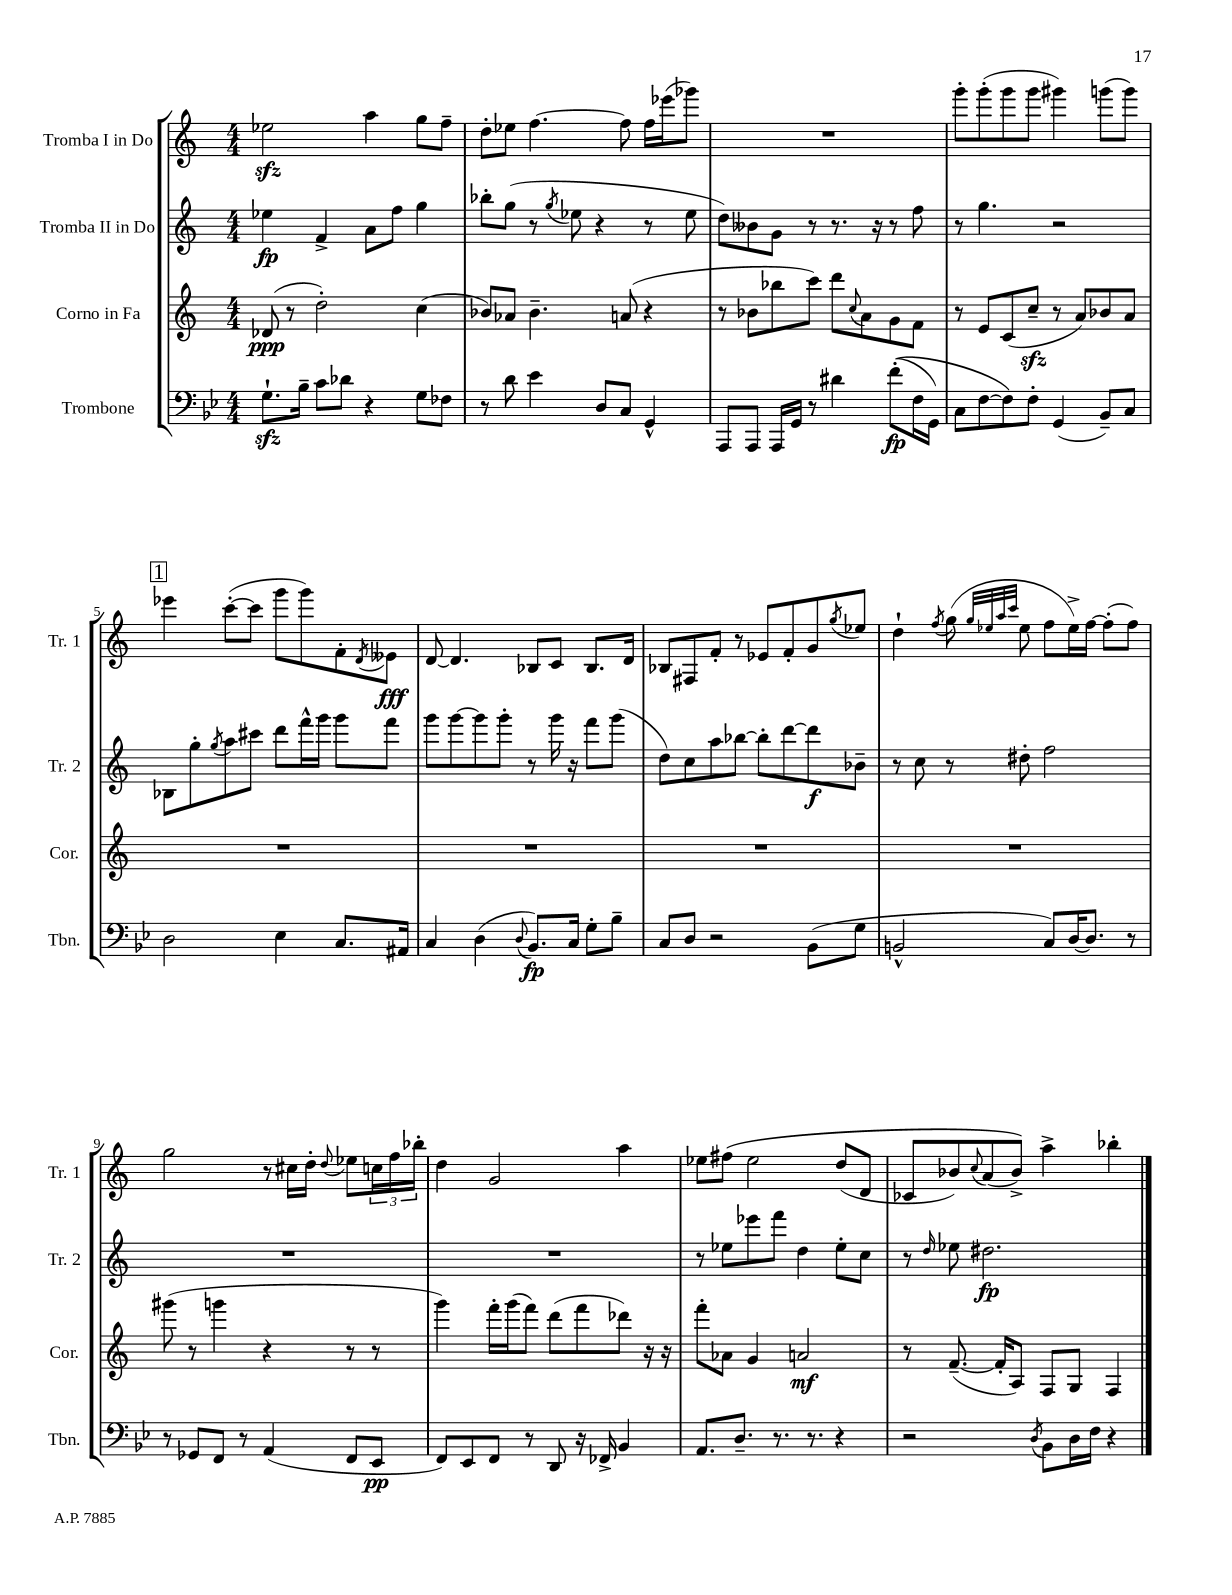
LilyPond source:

<<
\new StaffGroup <<
\new Staff = "s0" \with { instrumentName = "Tromba I in Do" shortInstrumentName = "Tr. 1" } {
    \clef treble \key c \major \numericTimeSignature \time 4/4
    ees''2\sfz a''4 g''8 f''8-- |
    d''8-. ees''8 f''4.~ f''8 f''16 ees'''16( ges'''8) |
    R1 |
    g'''8-. g'''8-.( g'''8 g'''8 gis'''4) g'''8( g'''8) |
    \mark \markup { \box "1" } ees'''4 c'''8~-.( c'''8 g'''8 g'''8) f'8-. \acciaccatura { d'8 } eeses'8\fff |
    d'8~ d'4. bes8 c'8 bes8. d'16 |
    bes8 fis8 f'8-. r8 ees'8 f'8-. g'8 \acciaccatura { g''8 } ees''8 |
    d''4-! \acciaccatura { f''8 } g''8( \grace { g''32 ees''32 a''32 c'''32 } ees''8 f''8 ees''16->) f''16~ f''8-.( f''8) |
    g''2 r8 cis''16 d''16-. \appoggiatura { d''8 } ees''8 \tuplet 3/2 { c''16 f''16 bes''16-. } |
    d''4 g'2 a''4 |
    ees''8 fis''8\( ees''2 d''8( d'8 |
    ces'8 bes'8) \appoggiatura { c''8 } a'8( bes'8->)\) a''4-> bes''4-. \bar "|." |
}
\new Staff = "s1" \with { instrumentName = "Tromba II in Do" shortInstrumentName = "Tr. 2" } {
    \clef treble \key c \major \numericTimeSignature \time 4/4
    ees''4\fp f'4-> a'8 f''8 g''4 |
    bes''8-. g''8( r8 \acciaccatura { g''8 } ees''8 r4 r8 ees''8 |
    d''8) beses'8 g'8 r8 r8. r16 r8 f''8 |
    r8 g''4. r2 |
    \mark \markup { \box "1" } bes8 g''8-. \acciaccatura { g''8 } a''8 cis'''8 d'''8 f'''16-^ g'''16 g'''8 f'''8 |
    g'''8 g'''8~ g'''8 g'''8-. r8 g'''16 r16 f'''8 g'''8( |
    d''8) c''8 a''8 bes''8~ bes''8-. d'''8~ d'''8\f bes'8-- |
    r8 c''8 r8 dis''8-. f''2 |
    R1 |
    R1 |
    r8 ees''8 ees'''8 f'''8 d''4 ees''8-. c''8 |
    r8 \grace { d''16 } ees''8 dis''2.\fp \bar "|." |
}
\new Staff = "s2" \with { instrumentName = "Corno in Fa" shortInstrumentName = "Cor." } {
    \clef treble \key c \major \numericTimeSignature \time 4/4
    des'8\ppp( r8 d''2-.) c''4( |
    bes'8) aes'8 bes'4.-- a'8( r4 |
    r8 bes'8 bes''8 c'''8) d'''8 \appoggiatura { c''8 } a'8 g'8 f'8 |
    r8 e'8 c'8( c''8--\sfz r8 a'8) bes'8 a'8 |
    \mark \markup { \box "1" } R1 |
    R1 |
    R1 |
    R1 |
    gis'''8( r8 g'''4 r4 r8 r8 |
    g'''4) f'''16-. g'''16( f'''8) d'''8( f'''8 des'''8) r16 r16 |
    f'''8-. aes'8 g'4 a'2\mf |
    r8 f'8.~--( f'16-. a8) f8 g8 f4 \bar "|." |
}
\new Staff = "s3" \with { instrumentName = "Trombone" shortInstrumentName = "Tbn." } {
    \clef bass \key bes \major \numericTimeSignature \time 4/4
    g8.-!\sfz bes16-- c'8 des'8 r4 g8 fes8 |
    r8 d'8 ees'4 d8 c8 g,4-^ |
    a,,8 a,,8 a,,16 g,16 r8 dis'4 f'8-.\fp(\( f16 g,16) |
    c8 f8~ f8\) f8-. g,4( bes,8--) c8 |
    \mark \markup { \box "1" } d2 ees4 c8. ais,16 |
    c4 d4( \appoggiatura { d8 } bes,8.\fp) c16 g8-. bes8-- |
    c8 d8 r2 bes,8( g8 |
    b,2-^ c8) d16~ d8. r8 |
    r8 ges,8 f,8 r8 a,4( f,8 ees,8\pp |
    f,8) ees,8 f,8 r8 d,8 r16 fes,16-> bes,4 |
    a,8. d8.-- r8. r8. r4 |
    r2 \acciaccatura { d8 } bes,8 d16 f16 r4 \bar "|." |
}
>>
>>
